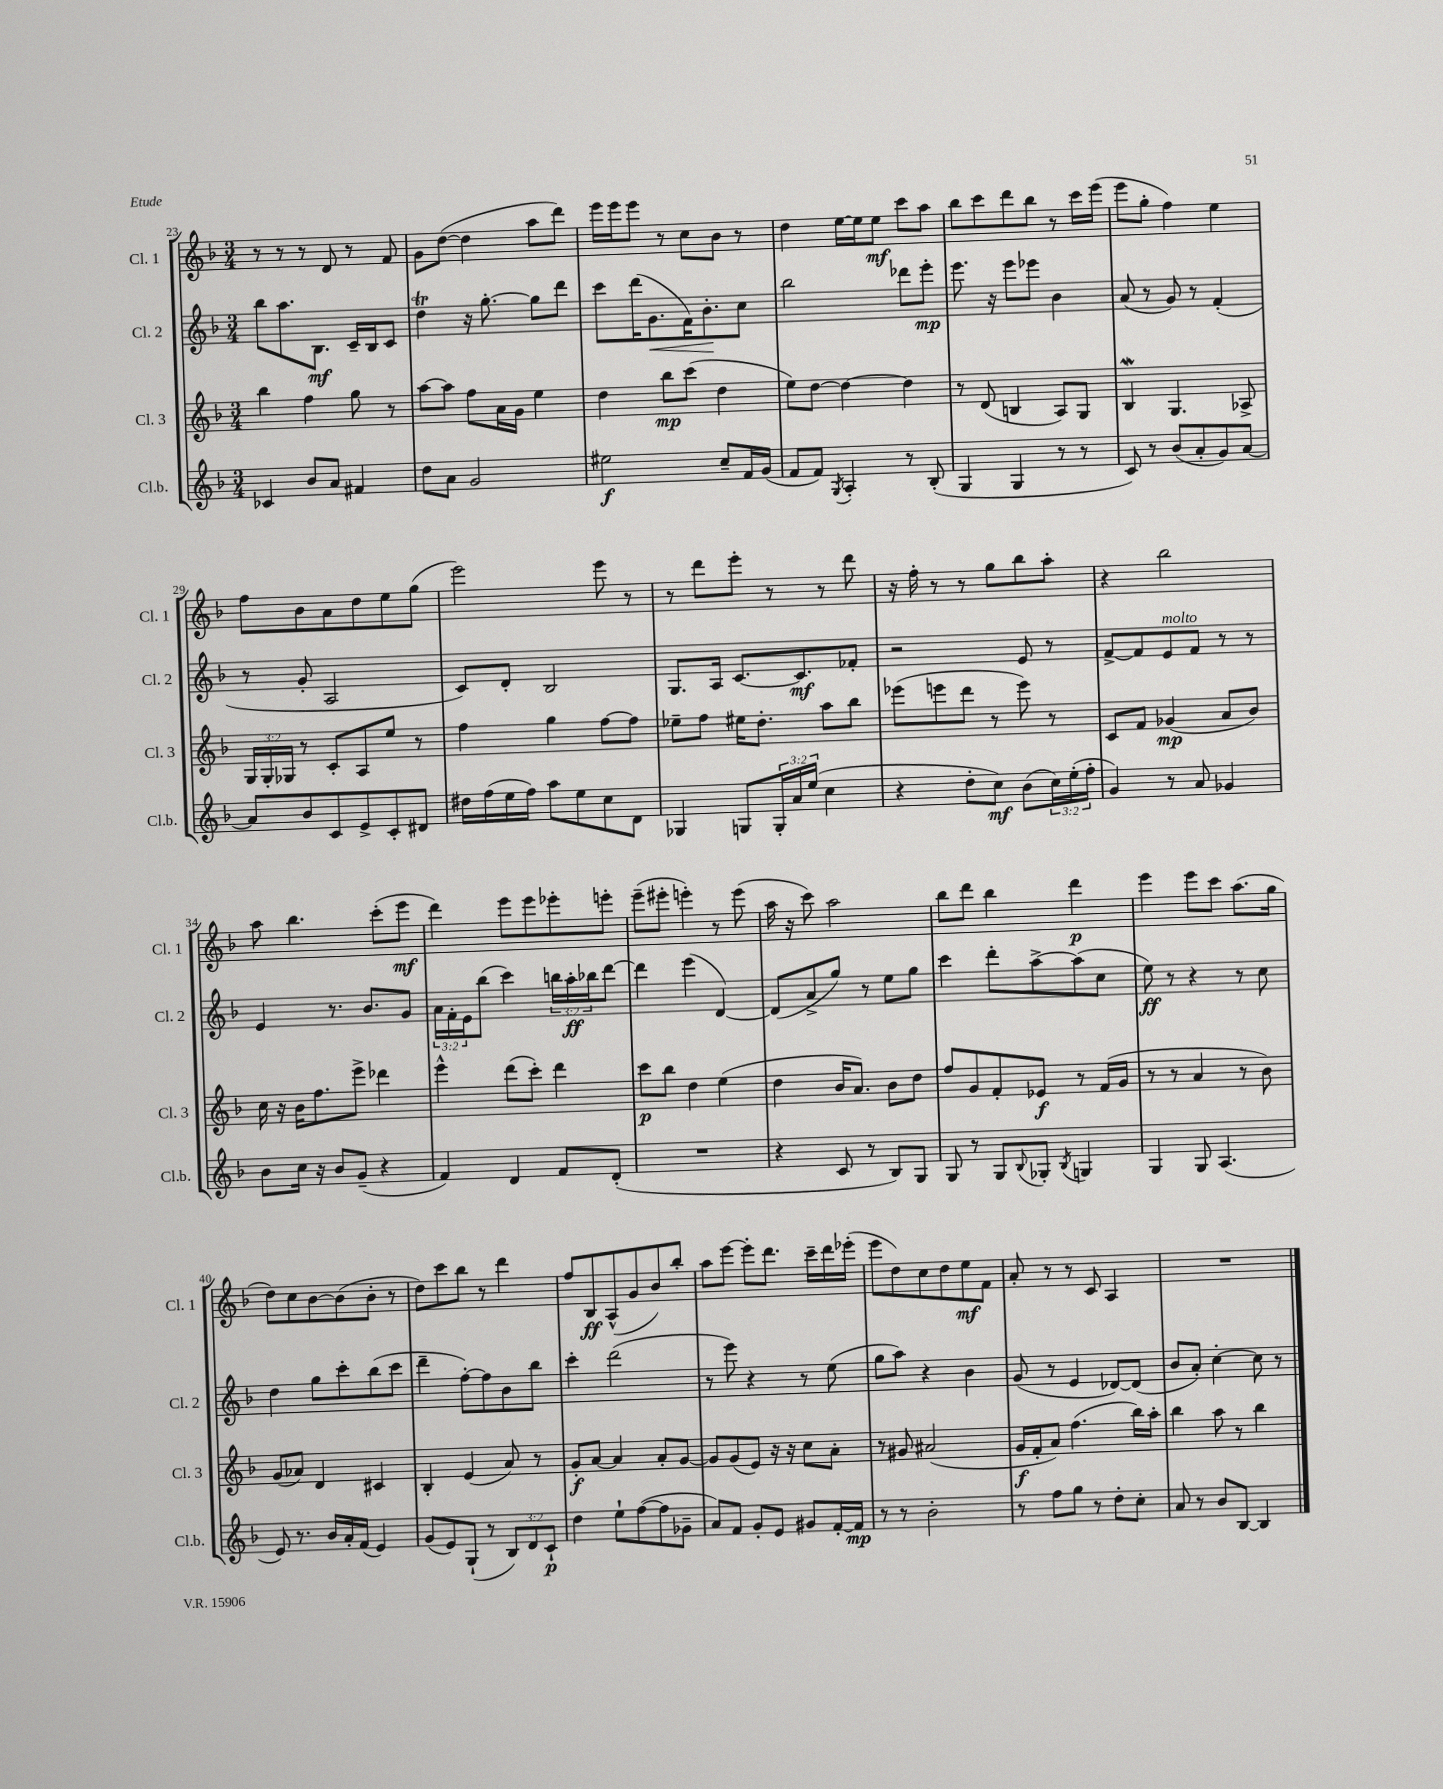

**kern	**kern	**kern	**kern
*staff4	*staff3	*staff2	*staff1
*clefG2	*clefG2	*clefG2	*clefG2
*k[b-]	*k[b-]	*k[b-]	*k[b-]
*M3/4	*M3/4	*M3/4	*M3/4
4c-	4bb-	8bb-	8r
.	.	8.aa	8r
8b-	4ff	.	8r
.	.	8.B-	.
8a	.	.	8d
4f#	8gg	16c~	8r
.	.	16B-	.
.	8r	8c	8f
=	=	=	=
8dd	[8aa	4dd	8g
8a	8aa]	.	([8dd
2g	8ff	16r	4dd]
.	.	[8.gg'	.
.	16a	.	.
.	16g	.	.
.	4ee	8gg]	8aa
.	.	8ddd	8ddd)
=	=	=	=
2ee#	4dd	8ccc	16eee
.	.	.	16eee
.	.	(16ddd	8eee
.	.	8.g	.
.	8bb-	.	8r
.	(8ccc	16f)	8cc
.	.	8.b-'	.
8cc~	4dd	.	8b-
16f	.	8cc	8r
(16g	.	.	.
=	=	=	=
8f	8ee)	2bb-	4dd
8f)	[8dd	.	.
8qG	.	.	.
4A'	4dd_	.	[16ee
.	.	.	16ee]
.	.	.	8ee
8r	4dd]	8ddd-	8ccc
(8B-'	.	8eee'	8aa
=	=	=	=
4G	8r	8.eee	8bb-
.	(8d	.	8ccc
.	.	16r	.
4G	4B	8eee	8ddd
.	.	8eee-	8bb-
8r	8A)	4b-	8r
8r	8G	.	16ccc
.	.	.	(16eee
=	=	=	=
8c)	4B-	(8a	8eee
8r	.	8r	8gg'
(8b-	4.G	8g)	4ff)
8a'	.	8r	.
8g)	.	(4f'	4ee
[8a	8A-^	.	.
=	=	=	=
8a]	24G	8r	8ff
.	24G'	.	.
.	24G-	.	.
8b-	8r	8g'	8b-
8c	8c'	2A	8a
8e^	8A	.	8dd
8c'	8ee	.	8ee
8d#	8r	.	(8gg
=	=	=	=
16dd#	4ff	8c)	2eee)
(16ff	.	.	.
16ee	.	8d'	.
16ff)	.	.	.
8aa	4gg	2B-	.
8ee	.	.	.
8cc	[8ff	.	8eee
8d	8ff]	.	8r
=	=	=	=
4G-	8ee-~	8.G	8r
.	8ff	.	8ddd
.	.	16A	.
8G	16ee#	[8.c	8eee'
.	8.dd'	.	.
24G'	.	.	8r
24a	.	.	.
.	.	8.c]	.
(24ee	.	.	.
4cc	8aa	.	8r
.	8bb-	8f-'	8ddd
=	=	=	=
4r	(8eee-	2r	16r
.	.	.	16ff'
.	8eee	.	8r
8dd'	8ddd	.	8r
8cc)	8r	.	8gg
(8b-	8eee)	8e	8bb-
24cc)	8r	8r	8aa'
(24ee'	.	.	.
24ff'	.	.	.
=	=	=	=
4g)	8c	[8f^	4r
.	8f	8f]	.
8r	(4g-	8e	2bb-
8a	.	8f	.
4g-	8a	8r	.
.	8b-)	8r	.
=	=	=	=
8b-	16cc	4e	8aa
.	16r	.	.
16cc	16b-	.	4.bb-
16r	8.ff	.	.
8b-	.	8.r	.
(8g~	8eee^	.	.
.	.	8.b-	.
4r	4ddd-	.	(8ccc'
.	.	8g	8eee
=	=	=	=
4f)	4eee^^	24a	4ddd)
.	.	24f'	.
.	.	24e	.
.	.	(8bb-	.
4d	(8ddd	4ccc)	8eee
.	8ccc')	.	8eee
8f	4ddd	24bb	8eee-'
.	.	24aa'	.
.	.	24bb-	.
(8d'	.	[8ddd	8eee'
=	=	=	=
2.r	8ccc	4ddd]	(8eee~
.	8bb-	.	8eee#'
.	4dd	(4eee	4eee')
.	(4ee	[4d)	8r
.	.	.	(8eee
=	=	=	=
4r	4dd	(8d]	16aa
.	.	.	16r
.	.	8a^	8ccc)
8c	16b-	8gg)	2aa
.	8.a)	.	.
8r	.	8r	.
8B-)	8b-	8ee	.
8G	8dd	8gg	.
=	=	=	=
8G	8ff	4ccc	8bb-
8r	8g	.	8ddd
8G	8f'	8ddd'	4bb-
8qqB-	.	.	.
8G-'	8e-	[8aa^	.
8qB-	.	.	.
4G	8r	(8aa]	4ddd
.	(16f	8cc	.
.	16g	.	.
=	=	=	=
4G	8r	8ee)	4eee
.	8r	8r	.
8G	4a	4r	8eee
(4.A	.	.	8ccc
.	8r	8r	(8.aa
.	8b-)	8cc	.
.	.	.	16gg
=	=	=	=
8e)	(8g	4dd	8dd)
8.r	8a-)	.	8cc
.	4d	8gg	[8b-
16b-	.	.	.
16a'	.	8ccc'	(8b-]
(16f	.	.	.
4e)	4c#	(8bb-	8b-'
.	.	8ccc	8r
=	=	=	=
(8g	4B-'	4ddd~	8dd)
8e)	.	.	8ccc
(8G`	(4e	[8ff')	8bb-
8r	.	8ff]	8r
12B-)	8a)	8b-	4ddd
12d	.	.	.
.	8r	8bb-	.
12c`	.	.	.
=	=	=	=
4dd	8g'	4ccc'	8ff
.	[8a	.	8B-
8ee`	4a]	(2ddd	(8A^^
([8ff	.	.	8g
8ff]	8a'	.	8b-)
8g-~	[8g	.	8bb-'
=	=	=	=
8a)	8g]	8r	8aa
8f	(8g	8eee)	[8eee
8g'	8e)	4r	8eee']
8e	16r	.	8.ddd
.	16r	.	.
8g#	8cc	8r	.
.	.	.	16ccc~
[16f'	8a'	(8ee	16ddd
16f]	.	.	(16eee-'
=	=	=	=
8r	8r	8gg	8eee
8r	8g#	8aa)	8dd)
2b-'	(2a#	4r	8cc
.	.	.	8dd
.	.	4b-	8ee
.	.	.	8f
=	=	=	=
8r	16g	(8g	8a'
.	16f'	.	.
8ff	8a)	8r	8r
8gg	(4.ff	4e	8r
8r	.	.	8c
8dd'	.	[8d-)	4A
8cc'	16bb-)	(8d-]	.
.	16aa'	.	.
=	=	=	=
8a	4bb-	8b-	2.r
8r	.	8a')	.
8b-	8aa	[4cc'	.
[8B-	8r	.	.
4B-]	4bb-	8cc]	.
.	.	8r	.
==	==	==	==
*-	*-	*-	*-
